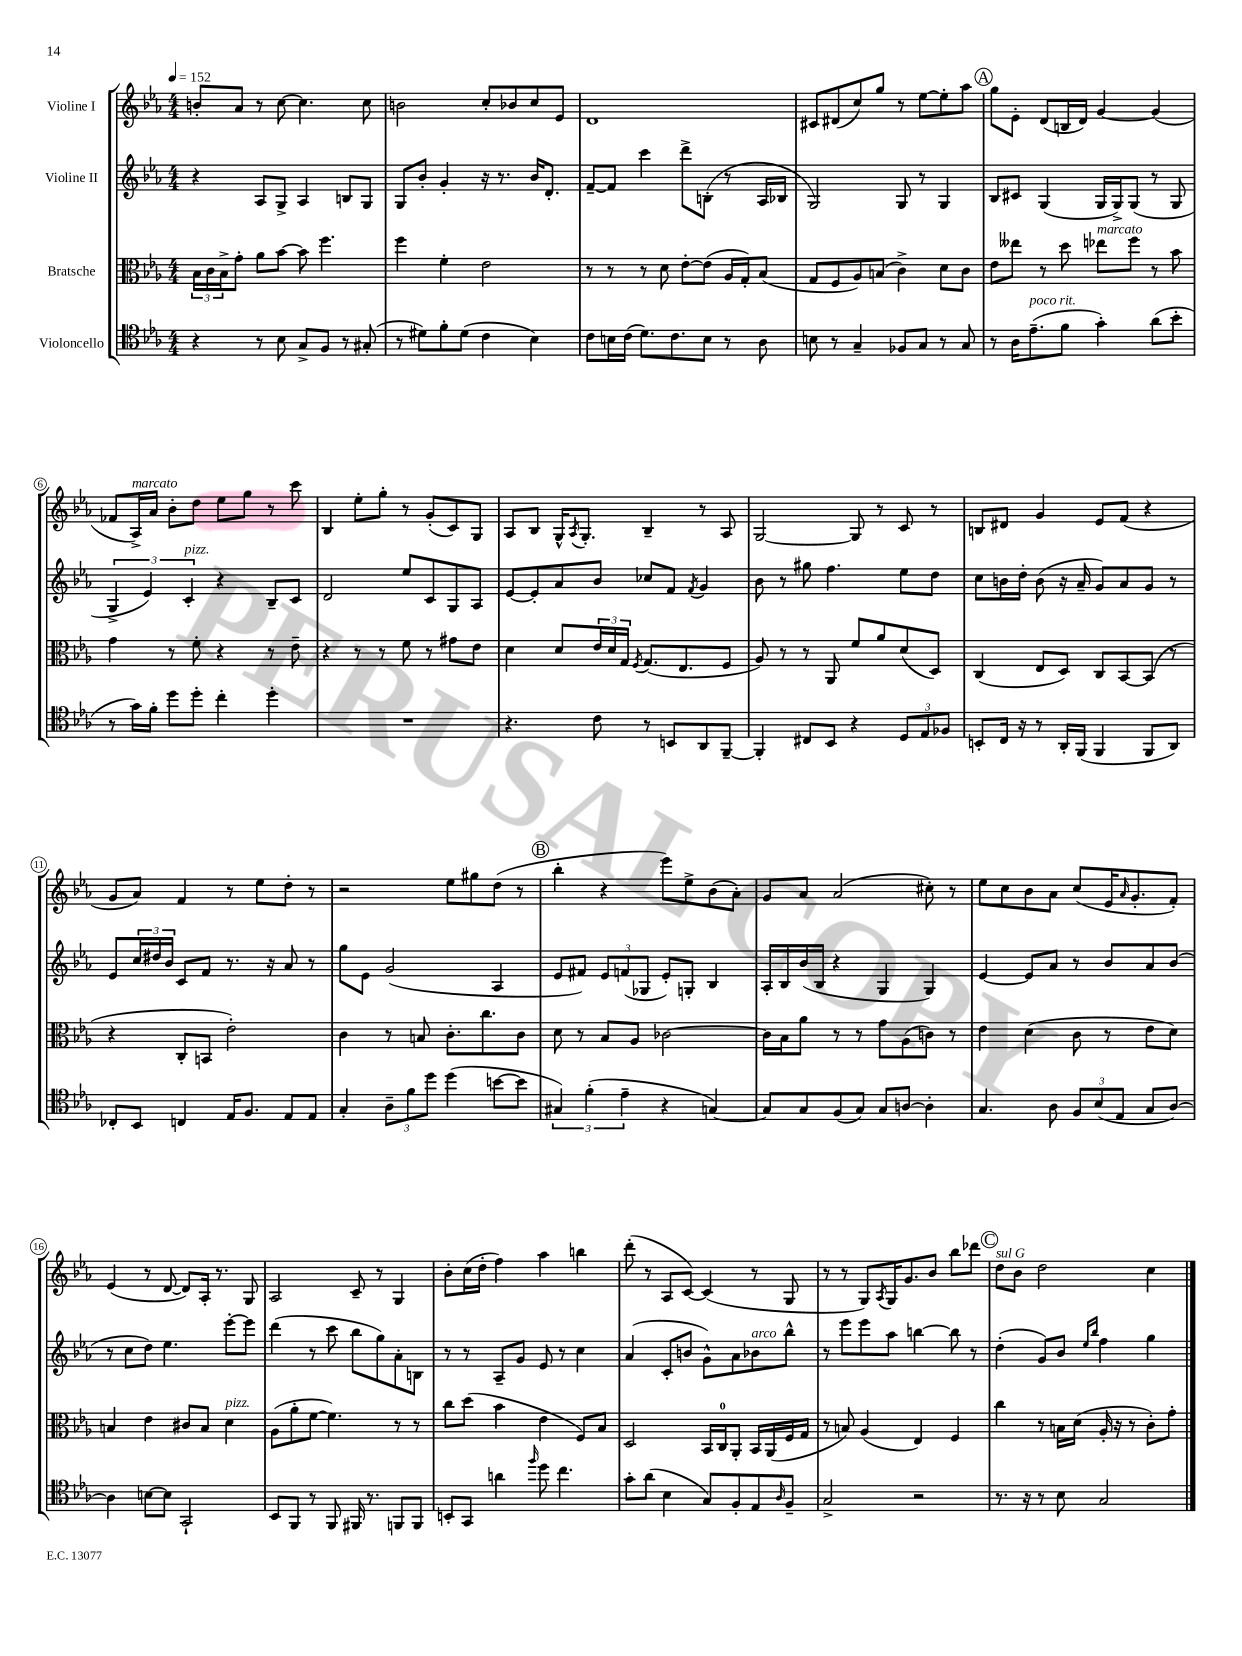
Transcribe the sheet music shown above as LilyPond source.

<<
\new StaffGroup <<
\new Staff = "s0" \with { instrumentName = "Violine I" } {
    \clef treble \key ees \major \numericTimeSignature \time 4/4 \tempo 4 = 152
    b'8-. aes'8 r8 c''8~ c''4. c''8 |
    b'2 c''8-. bes'8 c''8 ees'8 |
    d'1 |
    cis'8 dis'8( c''8) g''8 r8 ees''8~ ees''8-. aes''8 |
    \mark \markup { \circle "A" } g''8 ees'8-. d'8( b16 d'16) g'4~ g'4( |
    fes'8 aes16->^\markup { \italic "marcato" }) aes'16 bes'8-. d''8 ees''8 g''8 r8 c'''8 |
    bes4 ees''8-. g''8-. r8 g'8-.( c'8) g8 |
    aes8 bes8 g16-^ \acciaccatura { aes8 } g8.-. bes4-- r8 aes8 |
    g2~ g8 r8 c'8 r8 |
    b8 dis'8 g'4 ees'8 f'8( r4 |
    g'8 aes'8) f'4 r8 ees''8 d''8-. r8 |
    r2 ees''8 gis''8 d''8( r8 |
    \mark \markup { \circle "B" } bes''4-. r4 ees'''8) ees''8-> bes'8( aes'8-.) |
    g'8 aes'8 aes'2( cis''8-.) r8 |
    ees''8 c''8 bes'8 aes'8 c''8( ees'16 \grace { aes'16 } g'8.-. f'8-.) |
    ees'4( r8 d'8~ d'8) aes16-. r8. g8 |
    aes2 c'8-- r8 g4 |
    bes'8-. c''16( d''16-. f''4) aes''4 b''4 |
    d'''8-.( r8 aes8 c'8~) c'4( r8 g8 |
    r8 r8 g8) \acciaccatura { aes8 } g16 g'8. bes'8 bes''8 des'''8 |
    \mark \markup { \circle "C" } d''8^\markup { \italic "sul G" } bes'8 d''2 c''4 \bar "|." |
}
\new Staff = "s1" \with { instrumentName = "Violine II" } {
    \clef treble \key ees \major \numericTimeSignature \time 4/4
    r4 aes8 g8-> aes4 b8 g8 |
    g8 bes'8-. g'4-. r16 r8. bes'16 d'8.-. |
    f'8~-- f'8 c'''4 d'''8-> b8-.( r8 aes16 bes16 |
    g2) g8 r8 g4 |
    \mark \markup { \circle "A" } bes8 cis'8 g4( g16 g16->) g8( r8 g8 |
    \tuplet 3/2 { g4-> ees'4) c'4-.^\markup { \italic "pizz." } } r4 bes8-- c'8 |
    d'2 ees''8 c'8 g8 aes8 |
    ees'8~ ees'8-. aes'8 bes'8 ces''8 f'8 \acciaccatura { f'8 } g'4 |
    bes'8 r8 gis''8 f''4. ees''8 d''8 |
    c''8 b'16 d''16-. b'8( r16 aes'16-- g'8) aes'8 g'8 r8 |
    ees'8 \tuplet 3/2 { c''16 dis''16 bes'16 } c'8 f'8 r8. r16 aes'8 r8 |
    g''8 ees'8 g'2( aes4 |
    \mark \markup { \circle "B" } ees'8 fis'8) \tuplet 3/2 { ees'8 f'8( ges8 } ees'8-.) g8-. bes4 |
    aes16-. bes16 bes'16( bes16 r4 g4 g4) |
    ees'4~ ees'8 aes'8 r8 bes'8 aes'8 bes'8( |
    r8 c''8 d''8) ees''4. ees'''8~-. ees'''8 |
    d'''4( r8 c'''8 bes''8 g''8) aes'8-. b8 |
    r8 r8 aes8-- g'8 ees'8 r8 c''4 |
    aes'4( c'8-. b'8 g'8-^) aes'8 bes'8^\markup { \italic "arco" } bes''8-^ |
    r8 ees'''8 ees'''8 aes''8 b''4~ b''8 r8 |
    \mark \markup { \circle "C" } d''4-.( g'8) bes'8 \grace { ees''16 bes''16 } f''4 g''4 \bar "|." |
}
\new Staff = "s2" \with { instrumentName = "Bratsche" } {
    \clef alto \key ees \major \numericTimeSignature \time 4/4
    \tuplet 3/2 { bes16 c'16 bes16-> } g'8-. aes'8 bes'8~ bes'8 f''4. |
    f''4 f'4-. ees'2 |
    r8 r8 r8 d'8 ees'8~-. ees'8( aes16 g16-.) bes8( |
    g8 f8 aes8) b8( c'4->) d'8 c'8 |
    \mark \markup { \circle "A" } ees'8 eeses''8 r8 d''8 ees''8^\markup { \italic "marcato" } f''8 r8 bes'8 |
    g'4 r8 f'8-. r4 r8 ees'8-- |
    r4 r8 r8 f'8 r8 gis'8 ees'8 |
    d'4 d'8 \tuplet 3/2 { ees'16 d'16 g16 } \acciaccatura { f8 } g8.( ees8. f8 |
    aes8) r8 r8 aes,8 f'8 aes'8 d'8( d8) |
    c4( ees8 d8) c8 bes,8~ bes,8( r8 |
    r4 c8-. b,8 ees'2-.) |
    c'4 r8 b8 c'8.-. c''8. c'8 |
    \mark \markup { \circle "B" } d'8 r8 bes8 aes8 ces'2~ |
    ces'16 bes16 aes'8 r8 r8 g'8 aes8( c'8) r8 |
    ees'4 d'4( c'8 r8 ees'8 d'8) |
    b4 ees'4 cis'8 b8 d'4^\markup { \italic "pizz." } |
    aes8( aes'8-. f'8~ f'4.) r8 r8 |
    c''8 d''8( bes'4 ees'4 f8) bes8 |
    d2 bes,16 c16-0 aes,8-. bes,16 aes,16( f16 g16 |
    r8 b8) aes4( ees4) f4 |
    \mark \markup { \circle "C" } c''4 r8 b16 d'16( aes16-. r16 r8 c'8-.) g'8-. \bar "|." |
}
\new Staff = "s3" \with { instrumentName = "Violoncello" } {
    \clef tenor \key ees \major \numericTimeSignature \time 4/4
    r4 r8 bes8 g8-> f8 r8 gis8-.( |
    r8 dis'8) f'8-. dis'8( c'4 bes4) |
    c'8 b16 c'16( d'8.) c'8. b8 r8 aes8 |
    b8 r8 g4-- fes8 g8 r8 g8 |
    \mark \markup { \circle "A" } r8 aes16 ees'8.--^\markup { \italic "poco rit." }( f'8 g'4-.) aes'8( bes'8-. |
    r8 g'16) f'16-. d''8 d''8-. c''4-. d''4-. |
    R1 |
    r4. c'8 r8 b,8 aes,8 f,8~-- |
    f,4-. cis8 bes,8 r4 \tuplet 3/2 { d8 ees8 fes8 } |
    b,8-. c16 r16 r8 aes,16-. f,16( f,4 f,8 aes,8) |
    ces8-. bes,8 c4 ees16 f8. ees8 ees8 |
    g4-. \tuplet 3/2 { aes8-- f'8 d''8 } d''4( b'8~ b'8 |
    \mark \markup { \circle "B" } \tuplet 3/2 { gis4) f'4-.( ees'4-- } r4 g4~) |
    g8 g8 f8( g8) g8 a8~ a4-. |
    g4. aes8 \tuplet 3/2 { f8 bes8( ees8 } g8 aes8~) |
    aes4 b8~ b8 g,2-! |
    bes,8 f,8 r8 f,8 fis,16 r8. f,8 f,8 |
    b,8-. g,8 a'4 \grace { f''16 } d''8 c''4. |
    g'8-. aes'8( bes4 g8) f8-. ees8 \grace { aes16 } f8-- |
    g2-> r2 |
    \mark \markup { \circle "C" } r8. r16 r8 bes8 g2 \bar "|." |
}
>>
>>
\layout { \context { \Score \override BarNumber.stencil = #(make-stencil-circler 0.1 0.3 ly:text-interface::print) } }
